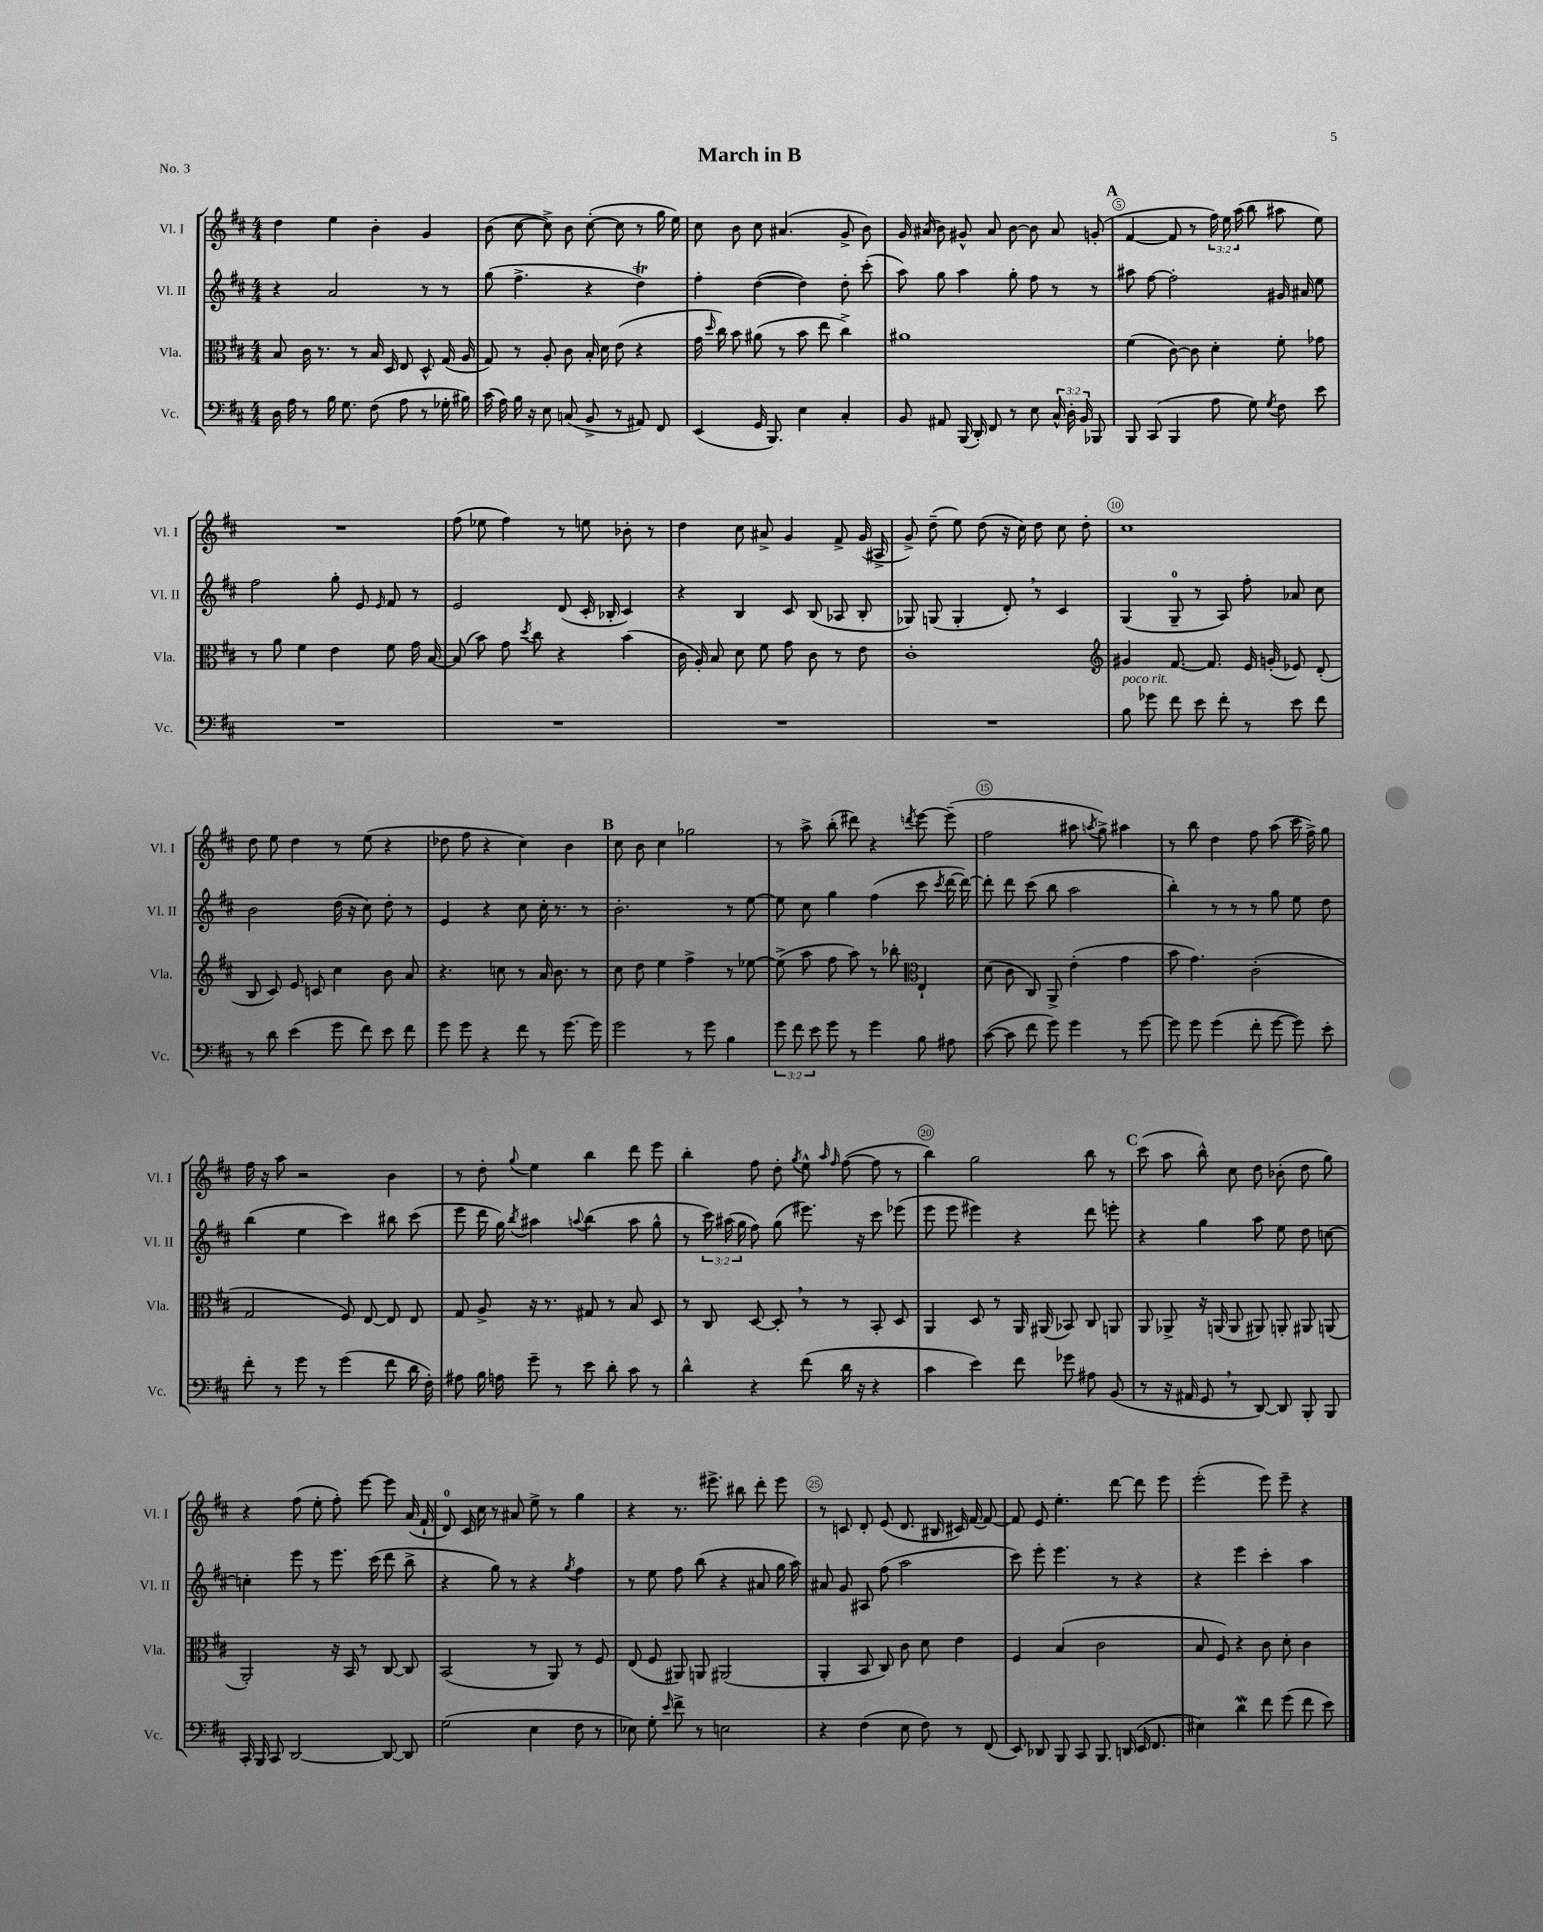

**kern	**kern	**kern	**kern
*part4	*part3	*part2	*part1
*staff4	*staff3	*staff2	*staff1
*I"Vc.	*I"Vla.	*I"Vl. II	*I"Vl. I
*I'Vc.	*I'Vla.	*I'Vl. II	*I'Vl. I
*clefF4	*clefC3	*clefG2	*clefG2
*k[f#c#]	*k[f#c#]	*k[f#c#]	*k[f#c#]
*M4/4	*M4/4	*M4/4	*M4/4
=1	=1	=1	=1
16D\	8B/	4r	4dd\
16A\	.	.	.
8r	16c#\	.	.
.	8.r	.	.
16B\	.	2a/	4ee\
8.G\	.	.	.
.	8r	.	.
(8F#\	16B/	.	4b'\
.	16D/	.	.
8A\	8E/	.	.
8r	8D^^/	8r	4g/
16G-X'\	(16G/	8r	.
16B#X\)	16A/	.	.
=2	=2	=2	=2
(16c#\	8G/)	(8gg\	(8b\
16A\)	.	.	.
16B\	8r	4.ff#^\	[8cc#\
16r	.	.	.
8E\	8A'/	.	8cc#^\])
(8Cn/	8c#\	.	8b\
8BB^/	16B'/	4r	([8cc#'\
.	16d\	.	.
8r	(8e\	.	8cc#\]
8AA#X/)	4r	4ddT\)	8r
8FF#/	.	.	16gg\
.	.	.	16ee\)
=3	=3	=3	=3
(4EE/	16g\	4ff#'\	8cc#\
.	16qqdd/	.	.
.	16cc#\)	.	.
.	8b\	.	8b\
16GG/	(8a#X\	([4dd\	8cc#\
8.BBB/)	.	.	.
.	8r	.	(4.a#X/
4E\	8b\	4dd\])	.
.	8ee\	.	.
4C#'/	4cc#^\)	8dd'\	8g^/
.	.	(8ccc#'\	8b\)
=4	=4	=4	=4
8BB/	1a#X	8aa\)	16g/
.	.	.	(16a#X/
8AA#X/	.	8gg\	8b\)
(16BBB/	.	4aa\	8g#X^^/
16DD'/)	.	.	.
8FF#/	.	.	8a#/
8r	.	8gg'\	[8b\
8E\	.	8ff#\	8b\]
24C#^^/	.	8r	8a#/
24D'\	.	.	.
24BB/	.	.	.
8BBB-X/	.	8r	(8gn'/
!!LO:REH:place=s1:t=A
=5	=5	=5	=5
8BBB/	(4f#\	8aa#X\	[4f#/
(8CC#/	.	[8ff#\	.
4BBB/	[8c#\)	2ff#'\]	8f#/]
.	8c#\]	.	8r
8A\	4d'\	.	24ff#\)
.	.	.	24ee\
.	.	.	(24aa\
8G\)	.	.	8bb\
8qG/	.	.	.
8F#\	8f#'\	16g#X/	8aa#X\
.	.	16a#X/	.
8e\	8g-X\	8ee\	8ee\)
!!LO:LB:g=z
=6	=6	=6	=6
1r	8r	2ff#\	1r
.	8a\	.	.
.	4f#\	.	.
.	4e\	8gg'\	.
.	.	8e/	.
.	.	16qqe/	.
.	8f#\	8f#/	.
.	16g\	8r	.
.	[16B/	.	.
=7	=7	=7	=7
1r	(8B/]	2e/	(8ff#\
.	8b\)	.	8ee-X\
.	8g\	.	4ff#\)
.	8qdd/	.	.
.	8cc#\	.	.
.	4r	(8d/	8r
.	.	16c#'/	8een\
.	.	16B-X'/	.
.	(4b\	4c#/)	8b-X'\
.	.	.	8r
=8	=8	=8	=8
1r	16c#\	4r	4dd\
.	16A'/)	.	.
.	8B/	.	.
.	8d\	4B/	8cc#\
.	8f#\	.	8a#X^/
.	8g\	8c#/	4g/
.	8c#\	(8B/	.
.	8r	8A-X/	8f#^/
.	8e\	8B'/	(16g/
.	.	.	16A#X^/
=9	=9	=9	=9
1r	1c#'	8G-X/)	8g^/)
.	.	(8Gn/	(8dd~\
.	.	4G'/	8ee\)
.	.	.	(8dd\
.	.	8d',/)	16r
.	.	.	16cc#\)
.	.	8r	8dd\
.	.	4c#/	8cc#\
.	.	.	8dd'\
=10	=10	=10	=10
*	*clefG2	*	*
!LO:TX:a:i:t=poco rit.	!	!	!
8B\	4g#X/	(4G/	1cc#
8g-X\	.	.	.
8f#\	[8.f#/	8G~/	.
8e\	.	8r	.
.	8.f#/]	.	.
8f#'\	.	8A/)	.
8r	16e/	8ff#'\	.
.	(16gn'/	.	.
8e\	8e-X/)	8a-X/	.
8f#\	(8d'/	8cc#\	.
!!LO:LB:g=z
=11	=11	=11	=11
8r	8B/	2b\	8dd\
8d\	8c#/)	.	8ee\
(4e\	8e/	.	4dd\
.	8cn/	.	.
8g\	4cc#\	(16dd\	8r
.	.	16r	.
8f#\)	.	8cc#\)	(8ee\
8e\	8b\	8dd'\	4r
8f#\	8a/	8r	.
=12	=12	=12	=12
8g\	4.r	4e/	8dd-X\
8g\	.	.	8ff#\
4r	.	4r	4r
.	8ccn\	.	.
8f#\	8r	8cc#\	4cc#\)
8r	16a/	16cc#'\	.
.	8.b\	8.r	.
[8.g\	.	.	4b\
.	8r	8r	.
16g\]	.	.	.
!!LO:REH:place=s1:t=B
=13	=13	=13	=13
2g\	8cc#\	2.b'\	8cc#\
.	8dd\	.	8b\
.	4ee\	.	4cc#\
8r	4ff#^\	.	2gg-X\
8g\	.	.	.
4B\	8r	8r	.
.	[8ee-X\	[8ee\	.
=14	=14	=14	=14
12g\	(8ee-^\]	8ee\]	8r
12f#\	.	.	.
.	8aa\	8cc#\	8aa^\
12e\	.	.	.
8g\	8ff#\	4gg\	(8bb'\
8r	8aa\)	.	8ddd#X\)
4g\	8r	(4ff#\	4r
.	8bb-X'\	.	.
*	*clefC3	*	*
.	.	.	8qdddn/
8B\	4E`/	8ccc#\	[8eee\
.	.	8qccc#/	.
8A#X\	.	[16ddd\	(8eee~\]
.	.	16ddd\_)	.
=15	=15	=15	=15
([8c#\	(8d\	8ddd'\]	2ff#\
8c#\]	8c#\	8ddd\	.
8f#\	8C#/)	(8ccc#\	.
8g\)	8AA^/	8bb\	.
4g\	(4e'\	2aa\	8aa#X\
.	.	.	8qaan/
.	.	.	8gg^\)
8r	4g\	.	4aa#X\
[8g\	.	.	.
=16	=16	=16	=16
8g\]	8b\	4bb'\)	8r
8g\	4.g\)	.	8bb\
(4g\	.	8r	4dd\
.	.	8r	.
8f#'\	(2c#'\	8r	8ff#\
[8g\	.	8gg\	(8aa\
8g\])	.	8ee\	16ccc#\
.	.	.	16ff#^\)
8e'\	.	8dd\	8gg\
!!LO:LB:g=z
=17	=17	=17	=17
8f#'\	2G/	(4bb\	16ff#\
.	.	.	16r
8r	.	.	8aa\
8g\	.	4ee\	2r
8r	.	.	.
(4g\	8F#/)	4ccc#\)	.
.	[8E/	.	.
8f#\	8E/]	8bb#X\	4b\
16d\	8E/	(8ccc#\	.
16F#'\)	.	.	.
=18	=18	=18	=18
8A#X\	8G/	8eee\	8r
16B\	8A^/	16ddd\	8dd'\
16An\	.	16gg\)	.
.	.	8qbb/	8qqgg/
8g~\	16r	4aa#X\	4ee\
.	8.r	.	.
8r	.	.	.
.	.	8qqaan/	.
8e\	8G#X/	(4bb\	4bb\
8d'\	8r	.	.
8c#\	8B/	8aa\	8ddd\
8r	8D/	8gg^^\	8eee\
=19	=19	=19	=19
4d^^\	8r	8r	4bb'\
.	8C#/	24ccc#\)	.
.	.	(24aa#X\	.
.	.	24gg\	.
4r	[8D/	8ff#\)	8ff#\
.	8D',/]	(8gg\	8dd'\
.	.	.	8qgg/
(8f#\	8r	8.eee#X\)	8ee^^\
.	.	.	16qqaa/
.	.	.	16qqff#/
16d\	8r	.	([8ff#\
16r	.	16r	.
4r	8BB'/	8ccc#\	8ff#\]
.	8D/	(8eee-X\	8r
=20	=20	=20	=20
4c#\	4AA/	8eee\	4bb\)
.	.	8eee\	.
4e\)	8D/	4eee#X\)	2gg\
.	8r	.	.
8f#\	16AA/	4r	.
.	(16AA#X/	.	.
8g-X\	8BB-X/)	.	.
8A#X\	8C#/	8ddd\	8bb\
(8BB/	8AAn/	8eeen'\	8r
!!LO:REH:place=s1:t=C
=21	=21	=21	=21
8r	8AA/	4r	(8ccc#\
16r	8AA-X^/	.	8aa\
16AA#X/	.	.	.
8GG,/	16r	4gg\	8bb^^\)
.	(16AAn/	.	.
8r	8AA/	.	8cc#\
[8DD/)	8AA#X/)	8aa\	8dd\
8DD/]	8AAn'/	8ee\	(8b-X'\
8BBB'/	8AA#X/	8dd\	8dd\
8BBB/	(8AAn/	[8ccn\	8gg\)
!!LO:LB:g=z
=22	=22	=22	=22
16CC#'/	2AA'/)	4ccn'\]	4r
16BBB/	.	.	.
8CC#/	.	.	.
[2DD/	.	8eee\	(8ff#\
.	.	8r	8ee'\
.	16r	8.eee\	8ff#'\)
.	16BB/	.	.
.	8r	.	[8eee\
.	.	(16ccc#\	.
8DD/_	[8C#/	8ddd\	8eee\]
8DD/]	8C#/]	8bb^\	(16a/
.	.	.	16f#`/
=23	=23	=23	=23
(2G\	(2BB/	4r	8d/)
.	.	.	16c#/
.	.	.	16cc#\
.	.	8gg\)	8r
.	.	8r	8a#X/
4E\	8r	4r	8ee^\
.	8AA/)	.	8r
.	.	8qgg/	.
8F#\	8r	4ff#\	4gg\
8r	8F#/	.	.
=24	=24	=24	=24
8E-X\)	(8E/	8r	4r
8G'\	8F#/	8ee\	.
16qqe/	.	.	.
8f#^\	8AA#X/)	8ff#\	8.r
8r	8AAn/	(8bb\	.
.	.	.	8.eee#X^\
2En\	(2AA#X/	4r	.
.	.	.	8bb#X\
.	.	8a#X/	8ddd'\
.	.	16gg\	8eee#\
.	.	16aa\)	.
=25	=25	=25	=25
4r	4AA'/	8a#X/	8r
.	.	8g/	8cn/
(4F#\	8BB/	8A#X/	8d'/
.	8C#/)	(8ff#\	(8e/
8E\	8c#\	2aa\	8.d/
8F#\)	8d\	.	.
.	.	.	16B#X/
8r	4e\	.	16c#X/)
.	.	.	[16f#/
(8FF#/	.	.	8f#/_
=26	=26	=26	=26
8EE/)	4F#/	8ccc#\)	8f#/]
8DD-X/	.	8eee'\	8e/
8BBB/	(4B/	4.eee\	4.ee'\
8CC#/	.	.	.
8.BBB/	2c#\	.	.
.	.	8r	[8ddd\
(16DDn/	.	.	.
16EE/	.	4r	8ddd\]
8.FF#/	.	.	.
.	.	.	8eee\
=27	=27	=27	=27
4E#X\)	8B/	4r	(2eee'\
.	8F#/)	.	.
4dw\	4r	4eee\	.
8f#\	8c#\	4ccc#'\	8eee\)
(8g\	8d'\	.	8eee~\
8f#\	4c#\	4aa\	4r
8e\)	.	.	.
==	==	==	==
*-	*-	*-	*-
